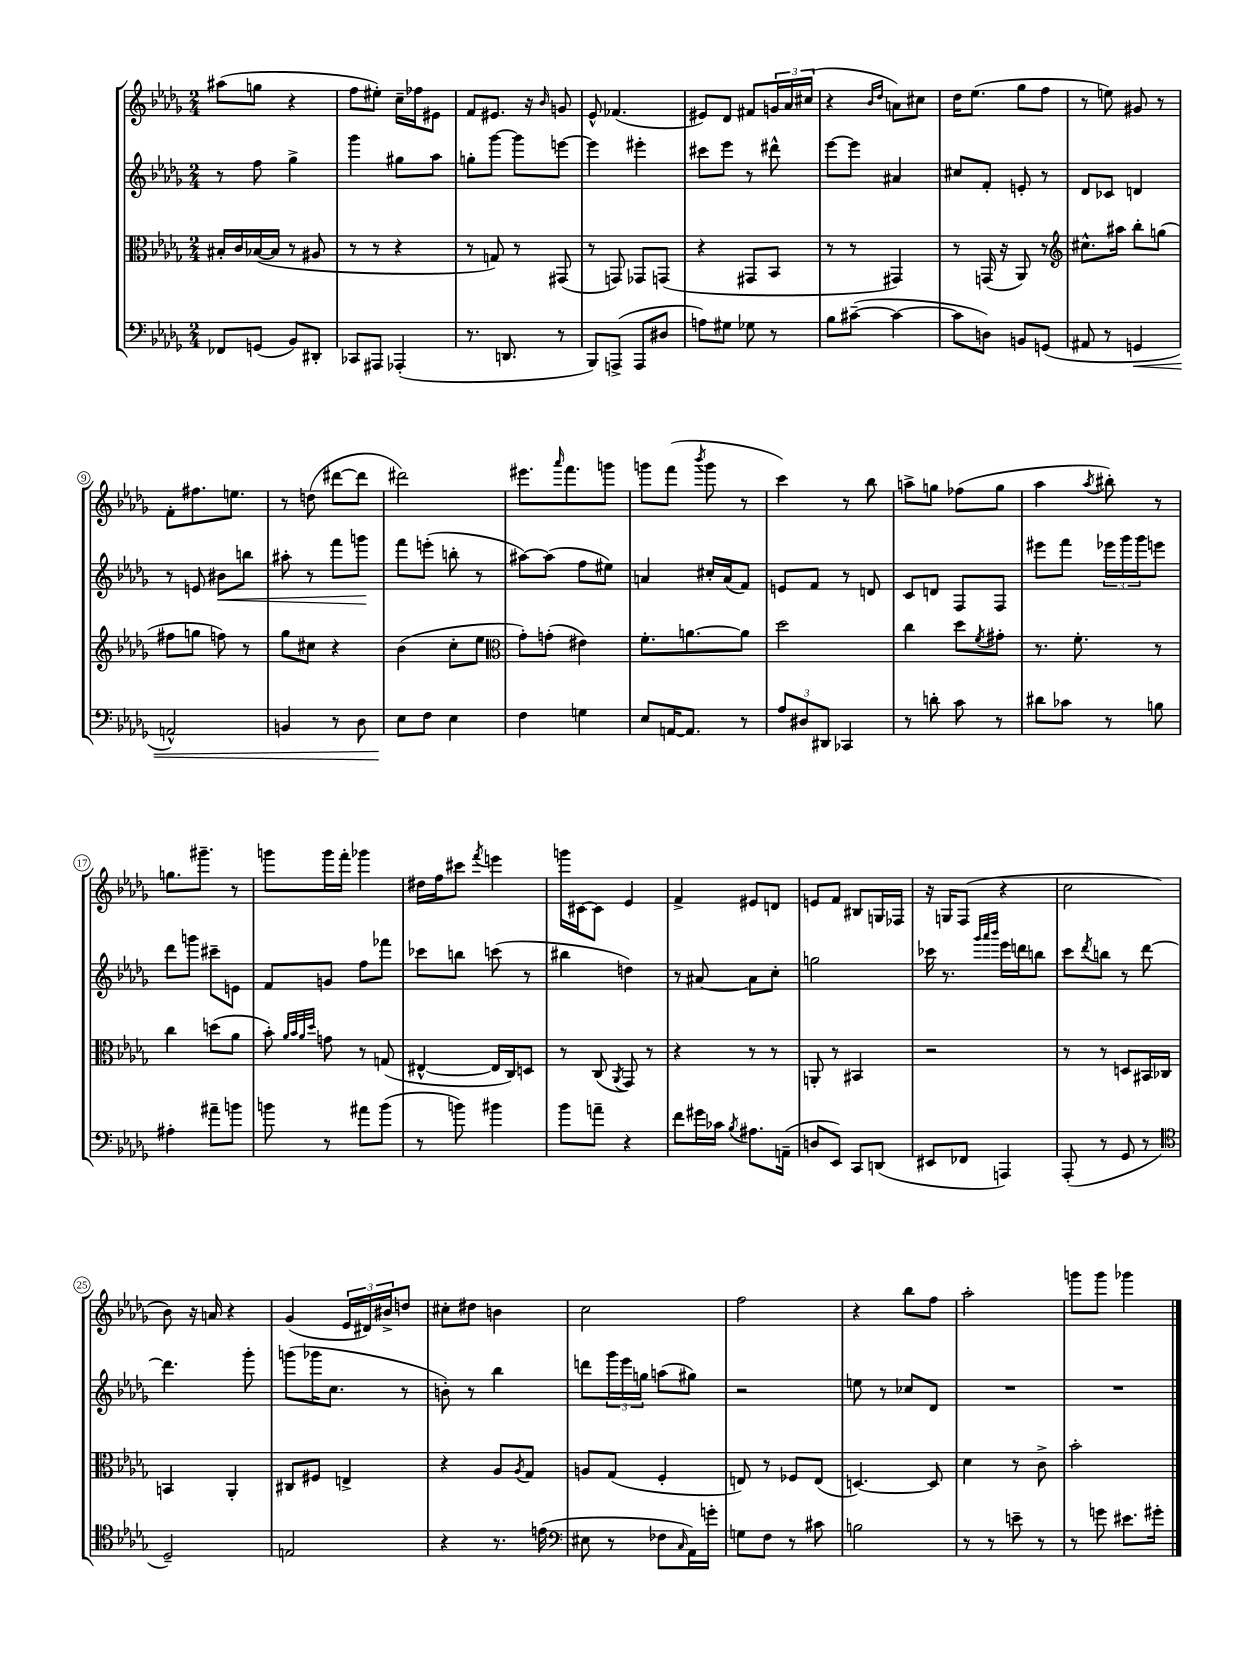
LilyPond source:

<<
\new StaffGroup <<
\new Staff = "s0" {
    \clef treble \key des \major \numericTimeSignature \time 2/4
    ais''8( g''8 r4 |
    f''8 eis''8-.) c''16-- fes''16 eis'8 |
    f'8 eis'8. r16 \grace { bes'16 } g'8 |
    ees'8-^ fes'4.( |
    eis'8) des'8 fis'8 \tuplet 3/2 { g'16 aes'16 cis''16( } |
    r4 \grace { bes'16 des''16 } a'8) cis''8 |
    des''16 ees''8.( ges''8 f''8 |
    r8 e''8) gis'8 r8 |
    f'8-. fis''8. e''8. |
    r8 d''8( dis'''8~ dis'''8 |
    dis'''2) |
    eis'''8. \grace { aes'''16 } f'''8. g'''8 |
    g'''8 f'''8( \acciaccatura { bes'''8 } g'''8 r8 |
    c'''4) r8 bes''8 |
    a''8-> g''8 fes''8( g''8 |
    aes''4 \acciaccatura { aes''8 } bis''8-.) r8 |
    g''8. gis'''8.-- r8 |
    g'''8 g'''16 f'''16-. ges'''4 |
    dis''16 f''16 cis'''8 \acciaccatura { f'''8 } e'''4 |
    g'''16 cis'16~ cis'8 ees'4 |
    f'4-> eis'8 d'8 |
    e'8 f'8 bis8 g16 fes16 |
    r16 g16 f8( r4 |
    c''2 |
    bes'8) r16 a'16 r4 |
    ges'4( \tuplet 3/2 { ees'16 dis'16) bis'16-> } d''8 |
    cis''8-. dis''8 b'4 |
    c''2 |
    f''2 |
    r4 bes''8 f''8 |
    aes''2-. |
    g'''8 g'''8 ges'''4 \bar "|." |
}
\new Staff = "s1" {
    \clef treble \key des \major \numericTimeSignature \time 2/4
    r8 f''8 ges''4-> |
    ges'''4 gis''8 aes''8 |
    g''8-. ges'''8~ ges'''8 e'''8~ |
    e'''4 eis'''4-. |
    cis'''8 ees'''8 r8 dis'''8-^ |
    ees'''8~ ees'''8 ais'4 |
    cis''8 f'8-. e'8-. r8 |
    des'8 ces'8 d'4 |
    r8 e'8 bis'8\< b''8 |
    ais''8-. r8 f'''8 g'''8\! |
    f'''8 e'''8-.( b''8-. r8 |
    ais''8~) ais''8( f''8 eis''8) |
    a'4 cis''16-. a'16( f'8) |
    e'8 f'8 r8 d'8 |
    c'8 d'8 f8 f8 |
    eis'''8 f'''8 \tuplet 3/2 { ees'''16 ges'''16 ges'''16 } e'''8 |
    des'''8 g'''8 cis'''8-- e'8 |
    f'8 g'8 f''8 fes'''8 |
    ces'''8 b''8 c'''8( r8 |
    bis''4 d''4) |
    r8 ais'8~ ais'8 c''8-. |
    g''2 |
    ces'''16 r8. \grace { ges'''32 aes'''32 bes'''32 } ees'''16 d'''16 b''8 |
    c'''8 \acciaccatura { des'''8 } b''8 r8 des'''8~ |
    des'''4. ges'''8-. |
    g'''8( ges'''16 c''8. r8 |
    b'8-.) r8 bes''4 |
    d'''8 \tuplet 3/2 { ges'''16 ees'''16 g''16 } a''8( gis''8) |
    r2 |
    e''8 r8 ces''8 des'8 |
    R2 |
    R2 \bar "|." |
}
\new Staff = "s2" {
    \clef alto \key des \major \numericTimeSignature \time 2/4
    bis16-. c'16 bes16~( bes16 r8 ais8 |
    r8 r8 r4 |
    r8 g8) r8 gis,8( |
    r8 g,8) ges,8 g,8( |
    r4 gis,8 bes,8 |
    r8 r8 gis,4) |
    r8 g,16( r16 aes,8) r8 |
    \clef treble cis''8.-^ ais''16 bes''8-. g''8( |
    fis''8 g''8 f''8) r8 |
    ges''8 cis''8 r4 |
    bes'4( c''8-. ees''8 |
    \clef alto ges'8-.) g'8-.( eis'4) |
    f'8.-. a'8.~ a'8 |
    des''2 |
    c''4 des''8 \acciaccatura { f'8 } gis'8-. |
    r8. f'8.-. r8 |
    c''4 d''8( aes'8 |
    bes'8-.) \grace { aes'32 bes'32 aes'32 des''32 } g'8 r8 g8( |
    eis4~-^ eis16 c16) d8 |
    r8 c8( \acciaccatura { aes,8 } ges,8) r8 |
    r4 r8 r8 |
    a,8-. r8 bis,4 |
    r2 |
    r8 r8 d8 bis,16 ces16 |
    b,4 aes,4-. |
    cis8 fis8 e4-> |
    r4 aes8 \acciaccatura { aes8 } ges8 |
    a8 ges8( f4-. |
    e8) r8 fes8 e8( |
    d4.~) d8 |
    des'4 r8 c'8-> |
    bes'2-. \bar "|." |
}
\new Staff = "s3" {
    \clef bass \key des \major \numericTimeSignature \time 2/4
    fes,8 g,8( bes,8) dis,8-. |
    ces,8 ais,,8 aes,,4-.( |
    r8. d,8. r8 |
    bes,,8) a,,8->( a,,8 dis8 |
    a8) gis8 ges8 r8 |
    bes8 cis'8~--( cis'4~ |
    cis'8 d8) b,8 g,8( |
    ais,8 r8 g,4\< |
    a,2-^) |
    b,4 r8 des8 |
    ees8\! f8 ees4 |
    f4 g4 |
    ees8 a,16~ a,8. r8 |
    \tuplet 3/2 { aes8 dis8 dis,8 } ces,4 |
    r8 d'8-. c'8 r8 |
    dis'8 ces'8 r8 b8 |
    ais4-. ais'8-- b'8 |
    b'8 r8 ais'8 b'8( |
    r8 b'8) bis'4 |
    bes'8 a'8-- r4 |
    f'8 gis'16 ces'16 \acciaccatura { bes8 } ais8. a,16--( |
    d8 ees,8) c,8 d,8( |
    eis,8 fes,8 a,,4) |
    aes,,8-.( r8 ges,8 r8 |
    \clef tenor des2--) |
    e2 |
    r4 r8. e'16( |
    \clef bass eis8 r8 fes8 \grace { c16 } aes,16) g'16-. |
    g8 f8 r8 cis'8 |
    b2 |
    r8 r8 e'8-- r8 |
    r8 g'8 eis'8. gis'16-. \bar "|." |
}
>>
>>
\layout { \context { \Score \override BarNumber.stencil = #(make-stencil-circler 0.1 0.3 ly:text-interface::print) } }
